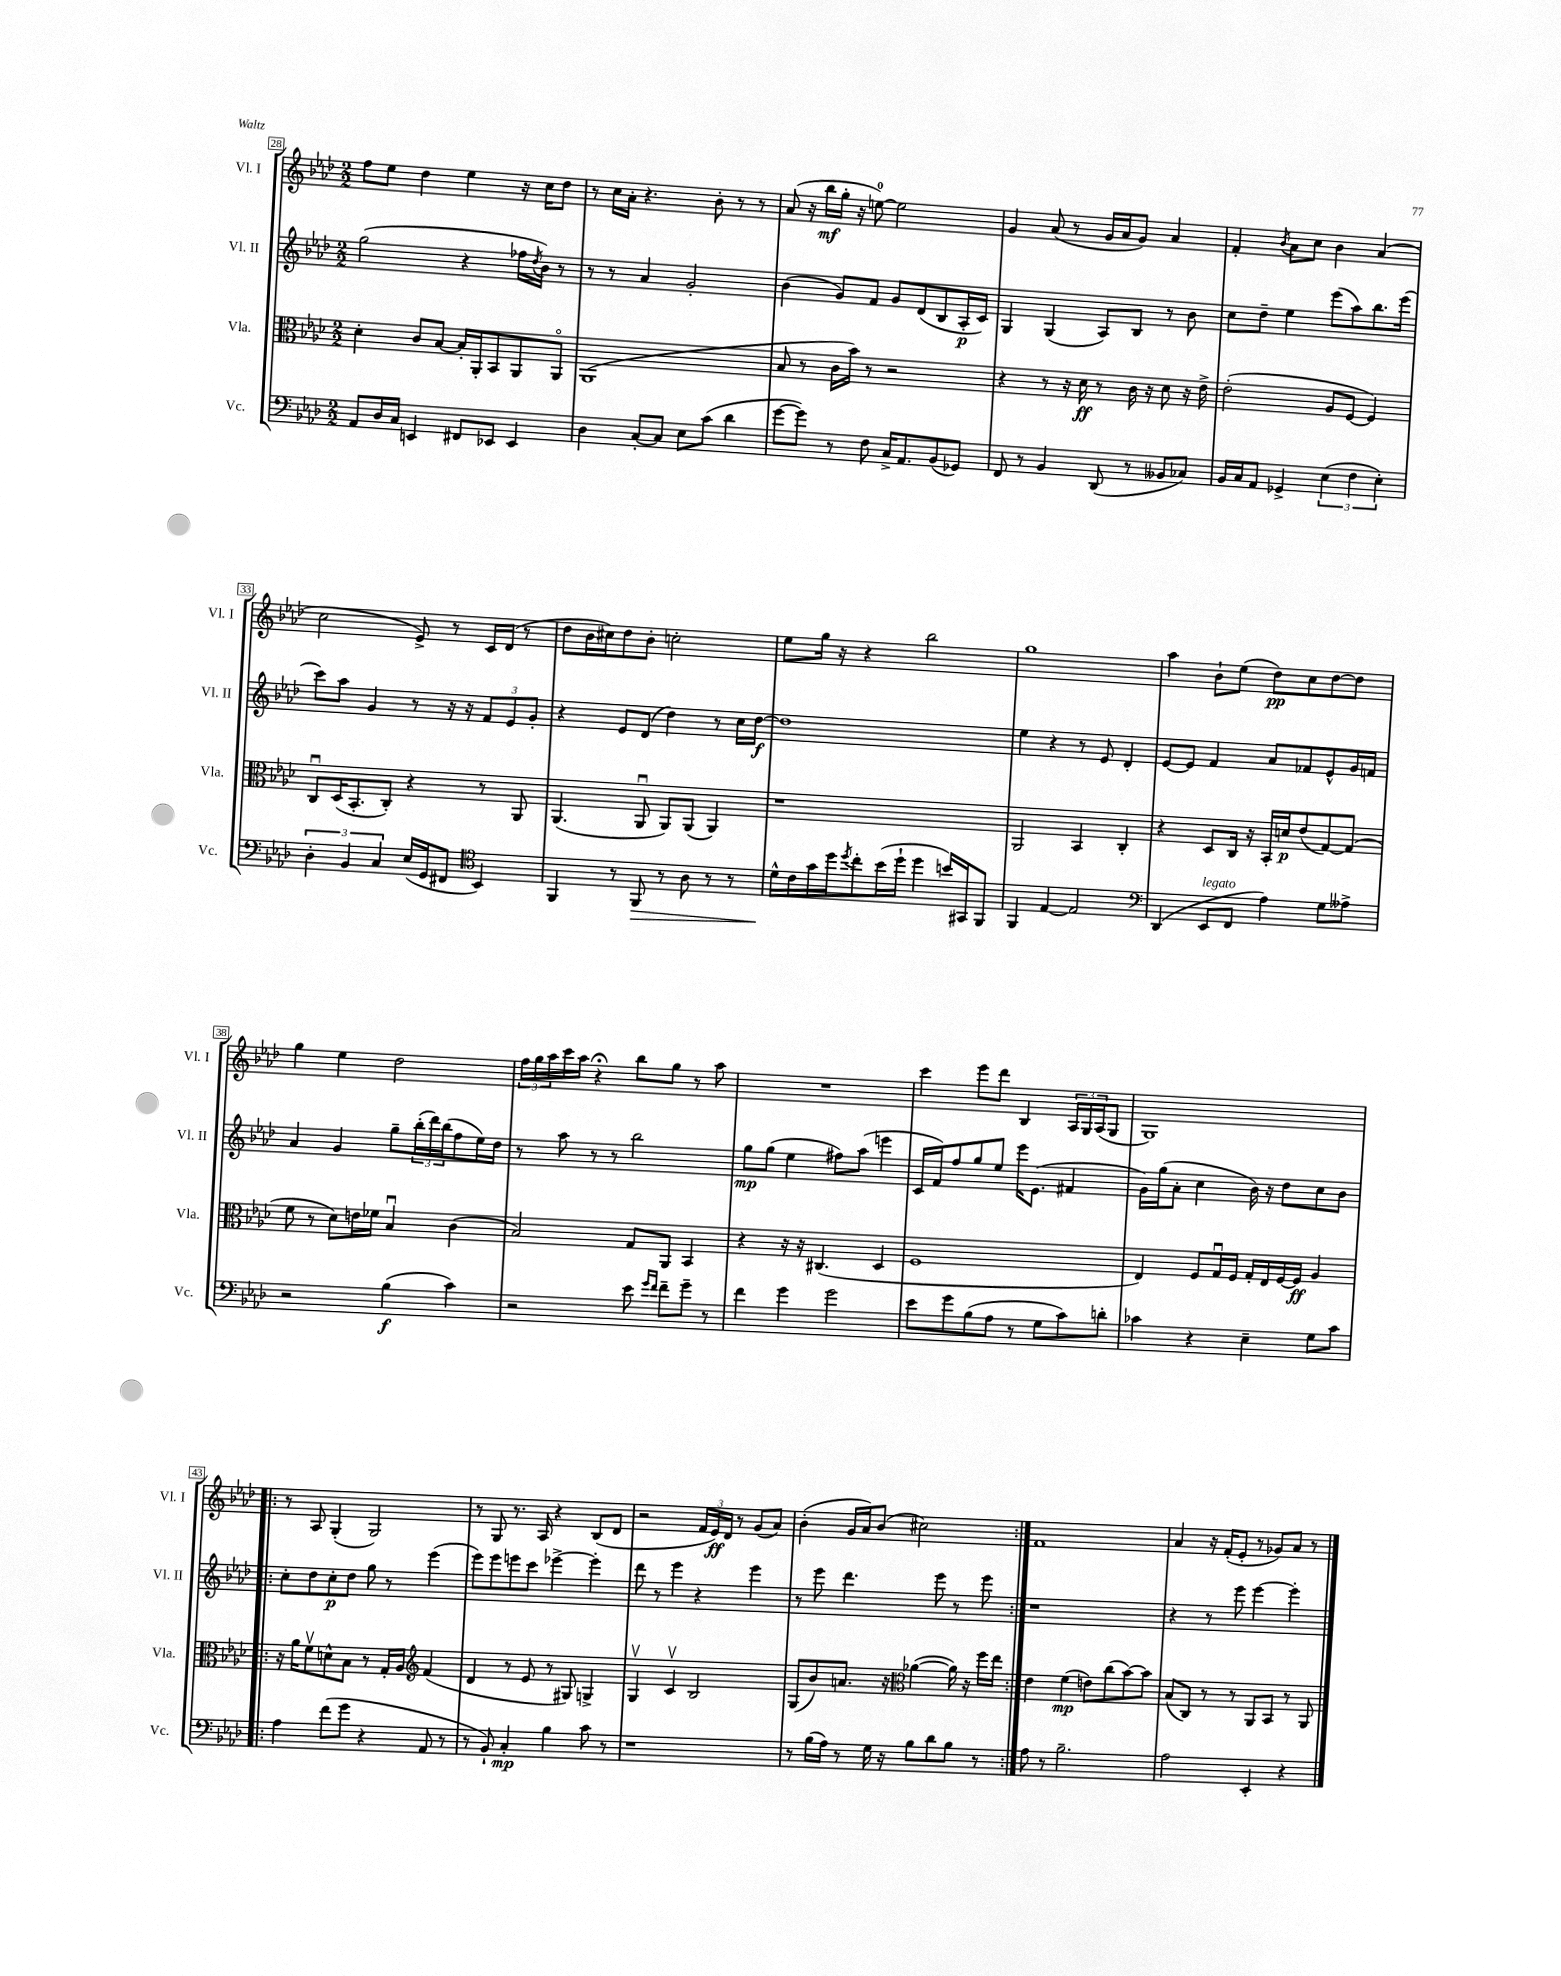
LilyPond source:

<<
\new StaffGroup <<
\new Staff = "s0" \with { instrumentName = "Vl. I" shortInstrumentName = "Vl. I" } {
    \clef treble \key aes \major \numericTimeSignature \time 2/2
    f''8 ees''8 des''4 ees''4 r16 c''16 des''8 |
    r8 c''16 aes'16-. r4. bes'8-. r8 r8 |
    aes'8( r16 bes''16\mf g''16-. r16 e''8-0~) e''2 |
    g'4 aes'8( r8 g'16 aes'16 g'8) aes'4 |
    f'4-. \acciaccatura { bes'8 } aes'8 c''8 bes'4 aes'4( |
    c''2 ees'8->) r8 c'16 des'16( r8 |
    des''8 bes'16 cis''16) des''8 bes'8-. c''2-. |
    ees''8 g''16 r16 r4 bes''2 |
    g''1 |
    aes''4 bes'8-! ees''8( des''8\pp) c''8 des''8~ des''8 |
    g''4 ees''4 des''2 |
    \tuplet 3/2 { f''16 g''16 aes''16 } c'''16 aes''16 r4\fermata bes''8 g''8 r8 aes''8 |
    R1 |
    c'''4 ees'''8 des'''8 bes4 \tuplet 3/2 { aes16 g16 aes16( } g8 |
    g1) |
    \repeat volta 2 { r8 aes8 g4-.( g2) |
    r8 g8 r8. aes16 r4 bes8( des'8 |
    r2 \tuplet 3/2 { f'16 ees'16\ff) des'16 } r8 g'8( aes'8) |
    bes'4-.( g'16 aes'16) bes'8( cis''2) | }
    f'1 |
    aes'4 r16 f'16-.( ees'8-. r8 ges'8) aes'8 r8 \bar "|." |
}
\new Staff = "s1" \with { instrumentName = "Vl. II" shortInstrumentName = "Vl. II" } {
    \clef treble \key aes \major \numericTimeSignature \time 2/2
    g''2( r4 fes''16 \acciaccatura { des''8 } bes'16) r8 |
    r8 r8 aes'4 g'2-. |
    bes'4( g'8) f'8 g'8 des'8( bes8 aes16-.\p c'16) |
    g4 g4( aes8) bes8 r8 bes'8 |
    c''8 des''8-- ees''4 ees'''8( aes''8) bes''8. ees'''16( |
    c'''8) aes''8 g'4 r8 r16 r16 \tuplet 3/2 { f'8 ees'8 g'8-. } |
    r4 ees'8 des'8( des''4) r8 c''16 des''16~\f |
    des''1 |
    ees''4 r4 r8 ees'8 des'4-. |
    ees'8~ ees'8 f'4 aes'8 fes'8 ees'8-^ g'16 f'16 |
    aes'4 g'4 g''8-- \tuplet 3/2 { bes''16-.( des'''16) bes''16( } f''8 ees''16) des''16 |
    r8 aes''8 r8 r8 bes''2 |
    g''8\mp g''8( ees''4 fis''8) aes''8( e'''4 |
    c'16 f'16) f''8 g''8 ees''8 ees'''16 ees'8.( fis'4 |
    g'16) g''16( aes'8-. c''4 bes'16) r16 des''8 c''8 bes'8 |
    \repeat volta 2 { c''8-. des''8 c''8-.\p des''8 g''8 r8 ees'''4( |
    ees'''8) ees'''8 e'''8 c'''8 ees'''4~-> ees'''4-. |
    des'''8 r8 ees'''4 r4 ees'''4 |
    r8 ees'''8 des'''4. ees'''8 r8 ees'''8 | }
    r1 |
    r4 r8 ees'''8 ees'''4~ ees'''4-. \bar "|." |
}
\new Staff = "s2" \with { instrumentName = "Vla." shortInstrumentName = "Vla." } {
    \clef alto \key aes \major \numericTimeSignature \time 2/2
    des'4-. c'8 bes8~ bes16-. aes,16-. bes,8 aes,8 aes,8\flageolet |
    aes,1( |
    bes8 r8 c'16 bes'16) r8 r2 |
    r4 r8 r16 des'16\ff r8 c'16 r16 des'8 r16 ees'16-> |
    ees'2-.( aes8 f8~ f4) |
    c8\downbow des16( bes,8.-. c8-.) r4 r8 aes,8 |
    aes,4.( aes,8\downbow aes,8) aes,8( aes,4) |
    r1 |
    aes,2 bes,4 c4-. |
    r4 des8 c16 r16 bes,16-. d'16\p ees'8( g8~) g8( |
    f'8 r8 des'8) e'16 fes'16 bes4\downbow c'4( |
    bes2) g8 aes,8 bes,4 |
    r4 r16 r16 cis4.( des4 |
    f1 |
    ees4) f8 g16\downbow f16 g16-. ees16 f16~ f16\ff aes4 |
    \repeat volta 2 { r16 aes'16 f'8\upbow d'8-^ bes8 r8 g16-. aes16 \clef treble f'4( |
    des'4 r8 ees'8 r8 gis8) g4-> |
    g4\upbow c'4\upbow bes2 |
    g8( bes'8) a'8. r16 \clef alto aes'4~( aes'16) r16 f''16 ees''16 | }
    ees'4 f'4\mp( e'8) c''8( bes'8~) bes'8 |
    bes8( c8) r8 r8 aes,8 bes,8 r8 aes,8 \bar "|." |
}
\new Staff = "s3" \with { instrumentName = "Vc." shortInstrumentName = "Vc." } {
    \clef bass \key aes \major \numericTimeSignature \time 2/2
    aes,8 des16 c16 e,4 fis,8 ees,8 ees,4 |
    des4 c8~-. c8 ees8 c'8( des'4 |
    g'8~ g'8) r8 f8 c16-> aes,8. bes,8( ges,8) |
    f,8 r8 bes,4 des,8( r8 beses,8 ces8) |
    bes,16 c16 aes,8 ges,4-> \tuplet 3/2 { ees4( f4 ees4-.) } |
    \tuplet 3/2 { des4-. bes,4 c4 } ees16( g,16 fis,8 \clef tenor bes,4) |
    f,4 r8 f,8\> r8 aes8 r8 r8 |
    des'16-^\! c'16 g'16 des''16 \acciaccatura { des''8 } c''8-. bes'16( des''16-! des''4 b'16) gis,16 f,8 |
    f,4 ees4~ ees2 |
    \clef bass des,4( ees,8^\markup { \italic "legato" } f,8 aes4) g8 aeses8-> |
    r2 bes4\f( c'4) |
    r2 ees'8 \grace { g'16 f'16 } f'8-- g'8-- r8 |
    f'4 g'4 g'2 |
    ees'8 g'8 bes8( aes8 r8 g8 c'8) d'8-. |
    ces'4 r4 ees4-- g8 ces'8 |
    \repeat volta 2 { aes4 f'8( g'8 r4 aes,8 r8 |
    r8 bes,8-!) c4-.\mp bes4 c'8 r8 |
    r1 |
    r8 bes16( aes16) r8 g16 r16 bes8 des'8 bes8 r8 | }
    aes8 r8 bes2.-- |
    aes2 ees,4-. r4 \bar "|." |
}
>>
>>
\layout { \context { \Score currentBarNumber = #28 \override BarNumber.stencil = #(make-stencil-boxer 0.1 0.3 ly:text-interface::print) } }
